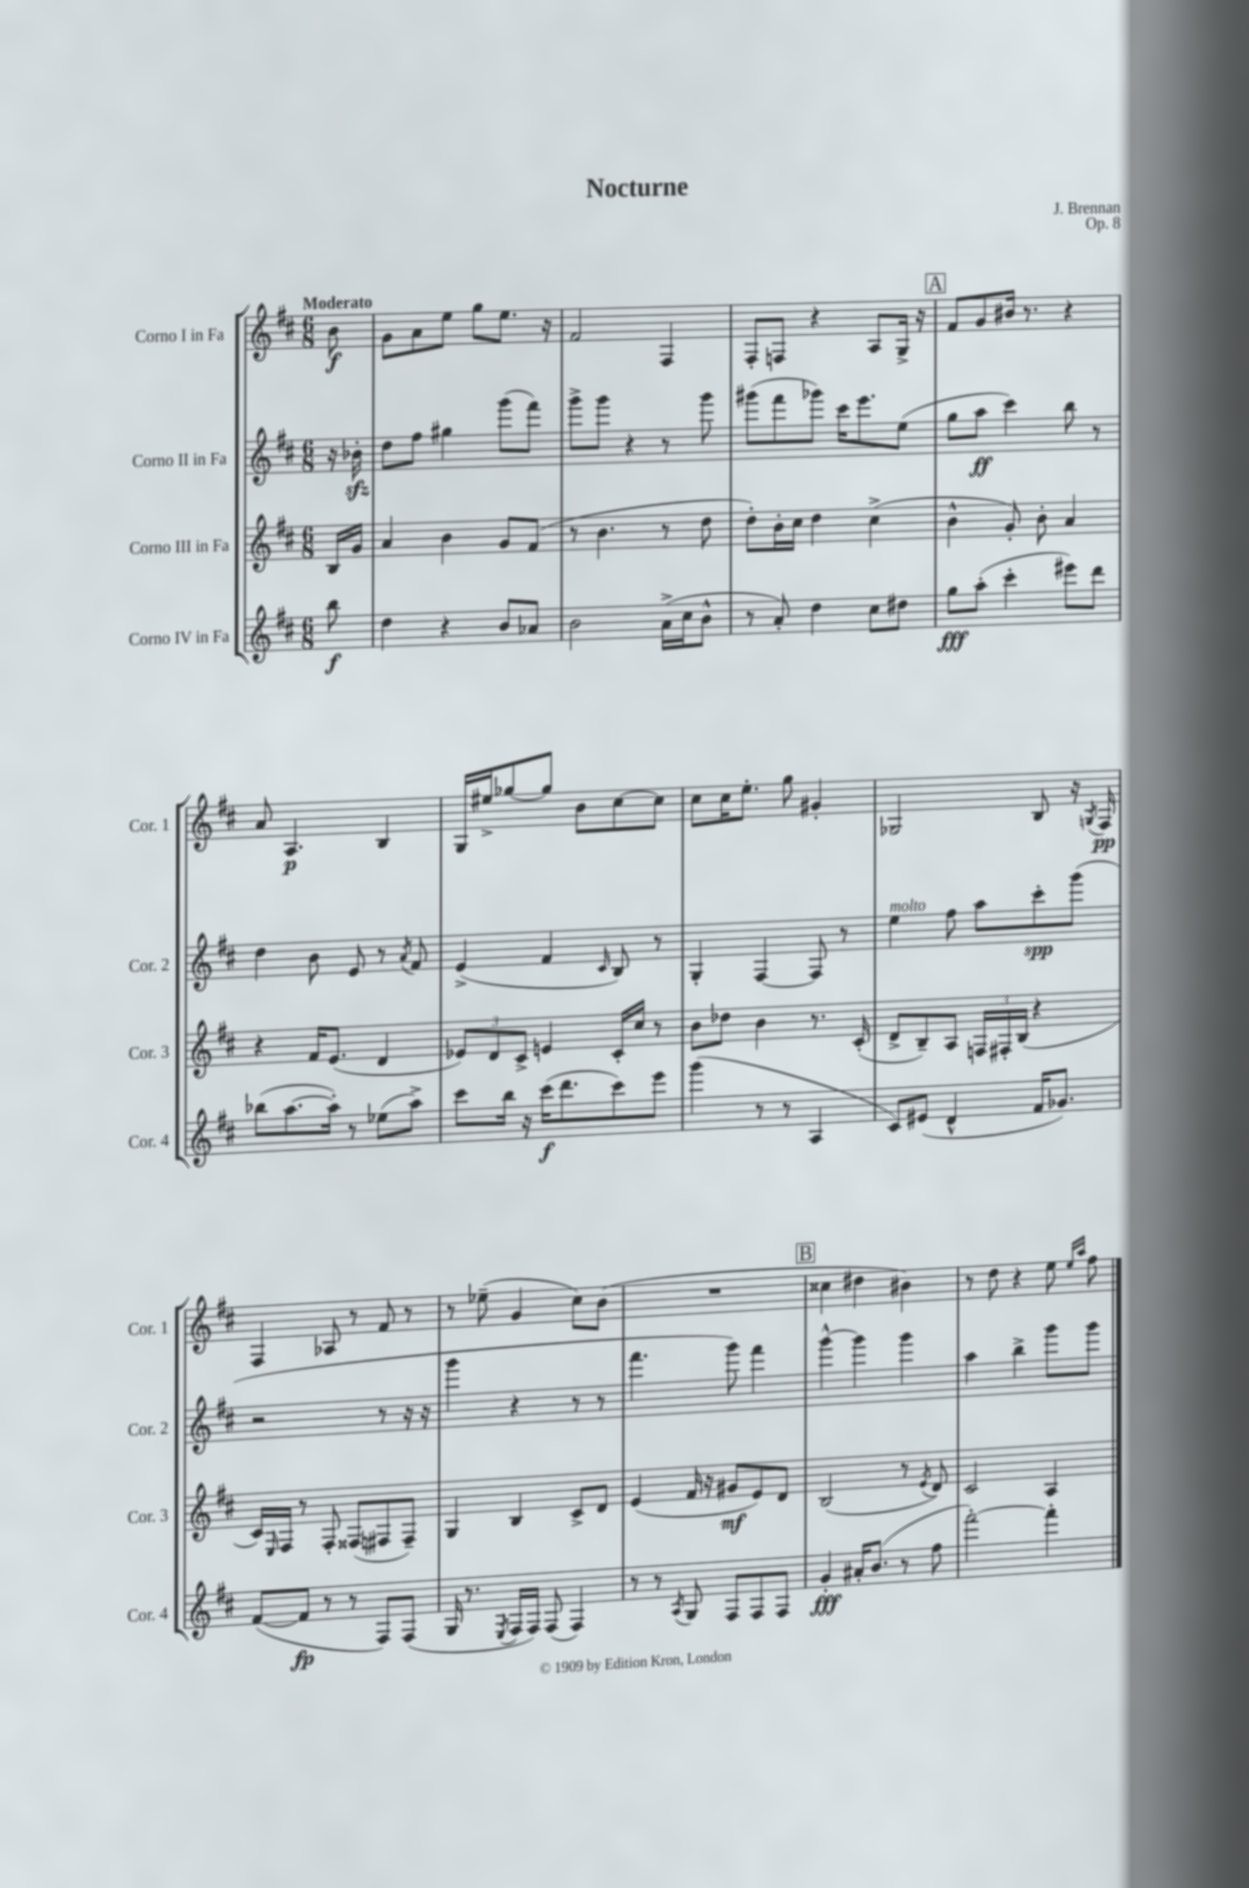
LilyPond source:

\header { title = "Nocturne" composer = "J. Brennan" opus = "Op. 8" }
<<
\new StaffGroup <<
\new Staff = "s0" \with { instrumentName = "Corno I in Fa" shortInstrumentName = "Cor. 1" } {
    \clef treble \key d \major \numericTimeSignature \time 6/8 \partial 8 \tempo "Moderato"
    b'8\f |
    g'8 a'8 e''8 g''8 e''8. r16 |
    fis'2 fis4 |
    fis8-. f8 r4 a8 g16-> r16 |
    \mark \markup { \box "A" } fis'8 g'8 bis'16 r8. r4 |
    a'8 a4.\p b4 |
    g16 eis''16-> ges''8~ ges''8 b'8 cis''8~ cis''8 |
    cis''8 cis''16 e''8.-. g''8 gis'4-. |
    ges2 b8 r16 \acciaccatura { g8 } fis16\pp |
    fis4 aes8 r8 fis'8 r8 |
    r8 ees''8--( g'4 cis''8) b'8( |
    R2. |
    \mark \markup { \box "B" } cisis''4 dis''4 bis'4) |
    r8 d''8 r4 e''8 \grace { e''16 a''16 } fis''8 \bar "|." |
}
\new Staff = "s1" \with { instrumentName = "Corno II in Fa" shortInstrumentName = "Cor. 2" } {
    \clef treble \key d \major \numericTimeSignature \time 6/8 \partial 8
    r16 bes'16-.\sfz |
    d''8 fis''8 gis''4 g'''8( fis'''8) |
    g'''8-> g'''8 r4 r8 g'''8 |
    gis'''8( fis'''8 ges'''8) cis'''16 e'''8. e''8( |
    \mark \markup { \box "A" } g''8 a''8\ff cis'''4) b''8 r8 |
    d''4 b'8 e'8 r8 \acciaccatura { a'8 } fis'8 |
    e'4->( fis'4 \grace { cis'16 } b8) r8 |
    g4-. fis4~ fis8 r8 |
    e''4^\markup { \italic "molto" } fis''8 a''8 cis'''8-.\spp g'''8( |
    r2 r8 r16 r16 |
    g'''4 r4 r8 r8 |
    fis'''4. g'''8) fis'''4 |
    \mark \markup { \box "B" } g'''4~-^ g'''4 g'''4 |
    a''4 b''4-> g'''8 g'''8 \bar "|." |
}
\new Staff = "s2" \with { instrumentName = "Corno III in Fa" shortInstrumentName = "Cor. 3" } {
    \clef treble \key d \major \numericTimeSignature \time 6/8 \partial 8
    b16 g'16 |
    a'4 b'4 g'8 fis'8( |
    r8 b'4. r8 d''8 |
    d''8-.) b'16-. cis''16 d''4 cis''4->( |
    \mark \markup { \box "A" } b'4-^ g'8-.) b'8-. a'4 |
    r4 fis'16 e'8.( d'4 |
    \tuplet 3/2 { ees'8) d'8 cis'8-> } e'4 cis'16-. cis''16 r8 |
    b'8 des''8 b'4 r8. cis'16-.( |
    d'8-> b8--) a8 \tuplet 3/2 { f16 fis16-. b16( } r4 |
    cis'16) \grace { e16 } fis16 r8 fis8-. fisis8( fis8 fis8--) |
    g4 b4 cis'8-> d'8 |
    e'4( fis'16 r16 gis'8\mf e'8) d'8 |
    \mark \markup { \box "B" } b2( r8 \acciaccatura { e'8 } d'8) |
    cis'2 a4 \bar "|." |
}
\new Staff = "s3" \with { instrumentName = "Corno IV in Fa" shortInstrumentName = "Cor. 4" } {
    \clef treble \key d \major \numericTimeSignature \time 6/8 \partial 8
    b''8\f |
    d''4 r4 b'8 aes'8 |
    b'2 a'16->( cis''16 b'8-^ |
    r8 a'8-.) d''4 cis''8 dis''8 |
    \mark \markup { \box "A" } g''8\fff a''8-.( cis'''4-. eis'''8) d'''8 |
    bes''8( a''8.~ a''16-.) r8 ees''8( a''8->) |
    cis'''8 b''16 r16 cis'''16\f( d'''8. cis'''8) e'''8 |
    g'''4( r8 r8 a4 |
    cis'8) eis'8( d'4-^ fis'16 ges'8.) |
    fis'8~( fis'8\fp r8 r8 fis8) fis8( |
    g16 r8. \acciaccatura { e8 } fis16 fis16) fis8( fis4) |
    r8 r8 \acciaccatura { a8 } g8 fis8 fis8 fis8 |
    \mark \markup { \box "B" } g'4-.\fff ais'16-. b'8.( r8 fis''8 |
    fis'''2~-.) fis'''4-. \bar "|." |
}
>>
>>
\layout { \context { \Score \remove "Bar_number_engraver" } }
